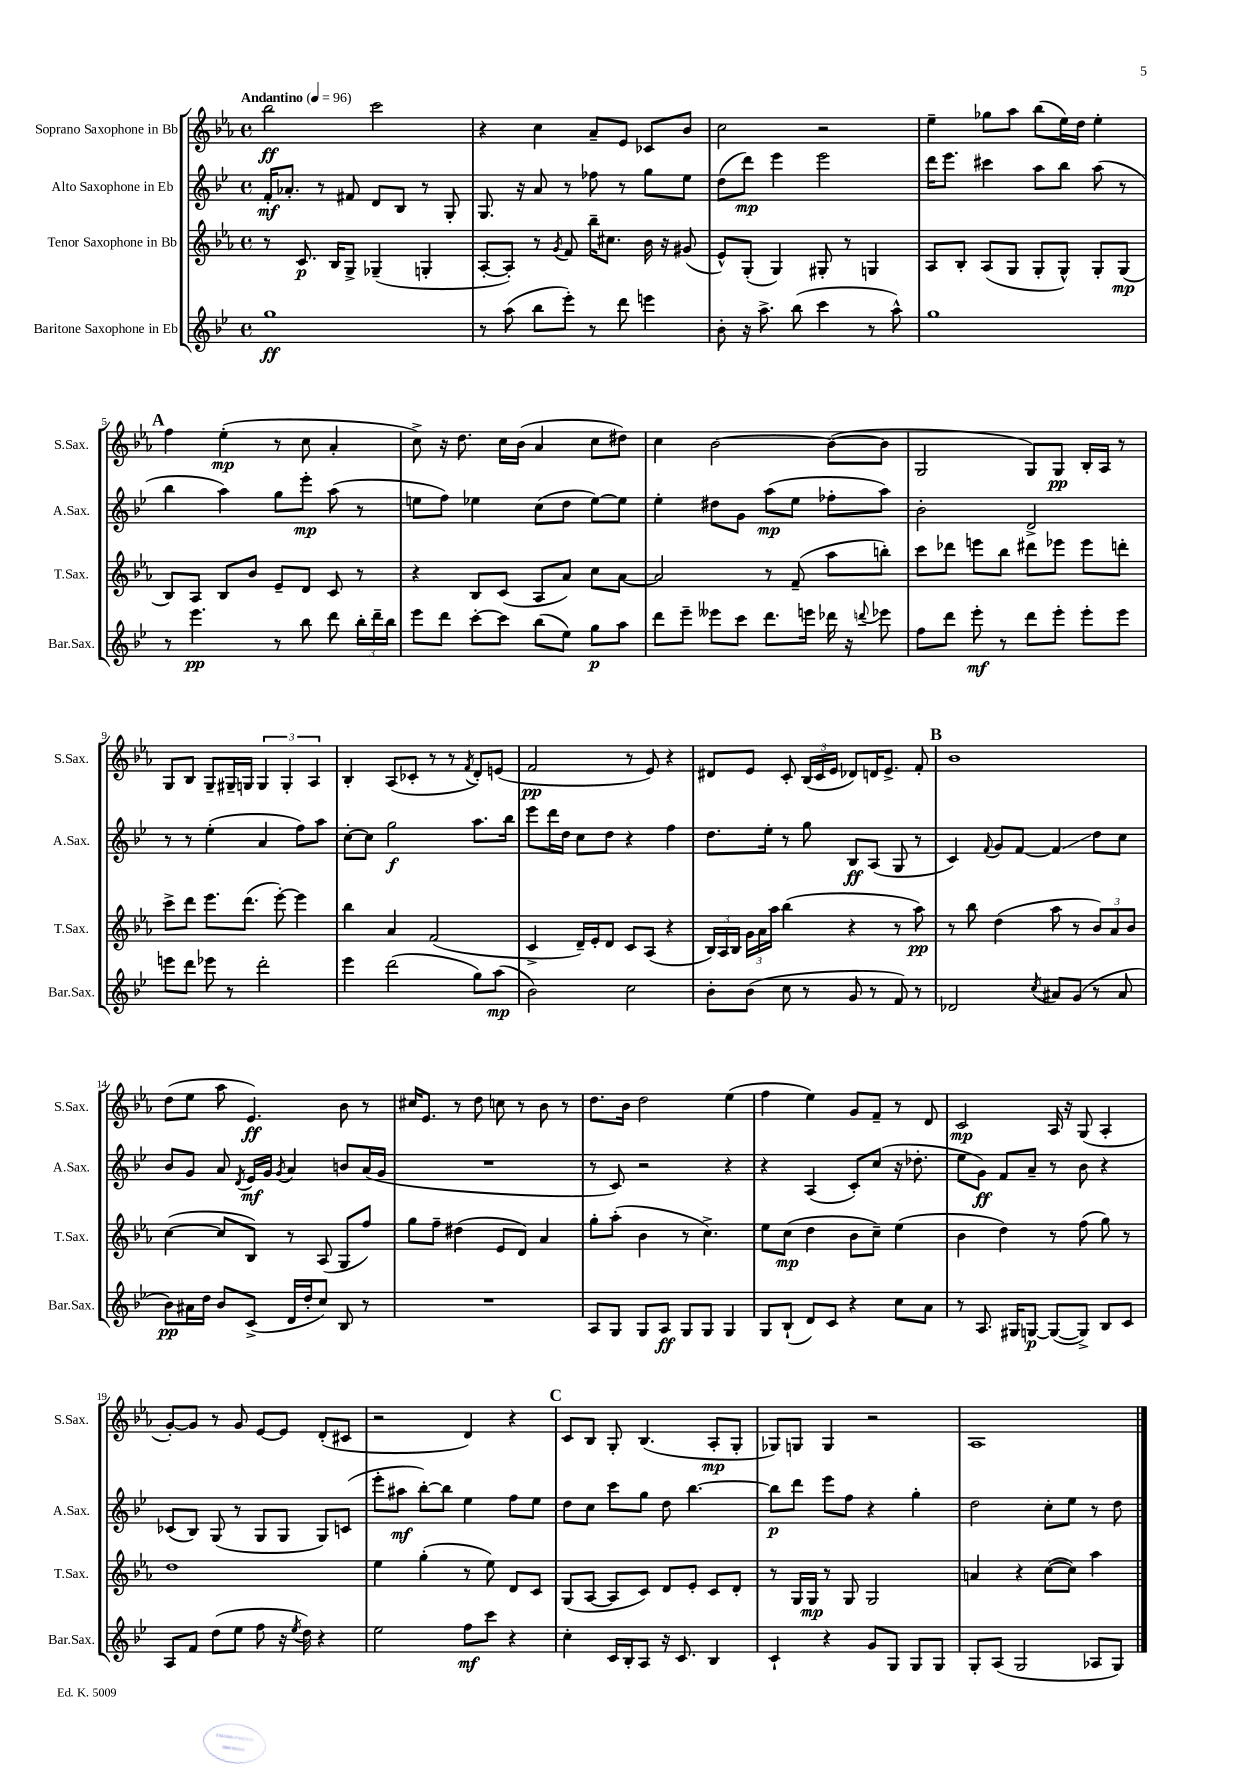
<<
\new StaffGroup <<
\new Staff = "s0" \with { instrumentName = "Soprano Saxophone in Bb" shortInstrumentName = "S.Sax." } {
    \clef treble \key ees \major \defaultTimeSignature \time 4/4 \tempo "Andantino" 4 = 96
    \autoBeamOff bes''2\ff c'''2 |
    r4 c''4 aes'8[-- ees'8] ces'8[ bes'8] |
    c''2 r2 |
    ees''4-- ges''8[ aes''8] bes''8[( ees''16) d''16] ees''4-. |
    \mark \markup { \bold "A" } f''4 ees''4-.\mp( r8 c''8 aes'4-. |
    c''8->) r16 d''8. c''16[ bes'16]( aes'4 c''8[ dis''8]) |
    c''4 bes'2~ bes'8[~( bes'8] |
    g2 g8[) g8]\pp bes16[-. aes16] r8 |
    g8[ bes8] g8[-- gis16-- g16] \tuplet 3/2 { g4 g4-. aes4 } |
    bes4-. aes8[( ces'8]-. r8 r8 \acciaccatura { f'8 } d'8[-.) e'8]( |
    f'2\pp r8 ees'8) r4 |
    dis'8[ ees'8] c'8-. \tuplet 3/2 { bes16[( c'16 ees'16] } des'8[) d'16 ees'8.]-> f'8-. |
    \mark \markup { \bold "B" } bes'1 |
    d''8[( ees''8] aes''8 ees'4.\ff) bes'8 r8 |
    cis''16[ ees'8.] r8 d''8 c''8 r8 bes'8 r8 |
    d''8.[ bes'16] d''2 ees''4( |
    f''4 ees''4) g'8[ f'8]-- r8 d'8 |
    c'2\mp aes16 r16 g8( aes4-. |
    g'8[~-.) g'8] r8 g'8 ees'8[~ ees'8] d'8[-.( cis'8] |
    r2 d'4) r4 |
    \mark \markup { \bold "C" } c'8[ bes8] g8-. bes4.( aes8[-.\mp g8]-. |
    ges8[) g8] g4 r2 |
    aes1 \bar "|." |
}
\new Staff = "s1" \with { instrumentName = "Alto Saxophone in Eb" shortInstrumentName = "A.Sax." } {
    \clef treble \key bes \major \defaultTimeSignature \time 4/4
    \autoBeamOff f'16[-.\mf aes'8.]-. r8 fis'8 d'8[ bes8] r8 g8-. |
    g8. r16 a'8 r8 fes''8 r8 g''8[ ees''8] |
    d''8[( d'''8]\mp) ees'''4 ees'''2 |
    d'''16[ ees'''8.] cis'''4 a''8[ bes''8] a''8( r8 |
    \mark \markup { \bold "A" } bes''4 a''4) g''8[ ees'''8]-.\mp a''8( r8 |
    e''8[ f''8]) ees''4 c''8[( d''8] ees''8[~) ees''8] |
    ees''4-. dis''8[ g'8] a''8[\mp( ees''8] fes''8[-. a''8]) |
    bes'2-. d'2-> |
    r8 r8 ees''4-.( a'4 f''8[) a''8] |
    c''8[~-. c''8] g''2\f a''8.[ bes''16] |
    ees'''8[ d'''16 d''16] c''8[ d''8] r4 f''4 |
    d''8.[ ees''16]-. r8 g''8 bes8[\ff a8]( g8 r8 |
    \mark \markup { \bold "B" } c'4) \appoggiatura { f'8 } g'8[ f'8]~ f'4\glissando d''8[ c''8] |
    bes'8[ g'8] a'8 \acciaccatura { d'8 } ees'16[\mf g'16] \acciaccatura { g'8 } a'4 b'8[ a'16( g'16] |
    R1 |
    r8 c'8) r2 r4 |
    r4 a4( c'8[-.) c''8]( r16 des''8.-. |
    ees''8[ g'8]\ff) f'8[ a'8]-- r8 bes'8 r4 |
    ces'8[( bes8]) g8( r8 g8[ g8] g8[) c'8]( |
    ees'''8[-. ais''8]\mf bes''8[~-.) bes''8] ees''4 f''8[ ees''8] |
    \mark \markup { \bold "C" } d''8[ c''8] c'''8[ g''8] d''8 bes''4.~ |
    bes''8[\p d'''8] ees'''8[ f''8] r4 g''4-. |
    d''2 c''8[-. ees''8] r8 d''8 \bar "|." |
}
\new Staff = "s2" \with { instrumentName = "Tenor Saxophone in Bb" shortInstrumentName = "T.Sax." } {
    \clef treble \key ees \major \defaultTimeSignature \time 4/4
    \autoBeamOff r8 c'8.\p bes16[ g8]-> ges4--( g4-. |
    aes8[~-. aes8]-.) r8 \acciaccatura { g'8 } f'8 bes''16[-- cis''8.] bes'16 r16 gis'8( |
    ees'8[-^) g8]-.( g4) gis8-. r8 g4 |
    aes8[ bes8]-. aes8[( g8] g8[-. g8]-^) g8[-. g8]\mp( |
    \mark \markup { \bold "A" } bes8[) aes8] bes8[ bes'8] ees'8[-- d'8] c'8 r8 |
    r4 bes8[ c'8]( aes8[ aes'8]) c''8[ aes'8]~ |
    aes'2 r8 f'8--( aes''8[ b''8]-.) |
    c'''8[ des'''8] e'''8[ bes''8] dis'''8[ ees'''8] ees'''8[ d'''8]-. |
    c'''8[-> d'''8] ees'''8.[ d'''8.]( ees'''8~-.) ees'''4 |
    bes''4 aes'4 f'2( |
    c'4-> d'16[--) ees'16-. d'8] c'8[ aes8]( r4 |
    \tuplet 3/2 { bes16[) aes16 bes16] } \tuplet 3/2 { g'16[ aes'16 aes''16] } bes''4( r4 r8 aes''8\pp) |
    \mark \markup { \bold "B" } r8 bes''8 d''4( aes''8 r8 \tuplet 3/2 { bes'8[) aes'8 bes'8] } |
    c''4~( c''8[ bes8]) r8 aes8( g8[ f''8]) |
    g''8[ f''8]-- dis''4( ees'8[ d'8]) aes'4 |
    g''8[-. aes''8]-.( bes'4 r8 c''4.->) |
    ees''8[ c''8]\mp( d''4 bes'8[ c''8]--) ees''4( |
    bes'4 d''4) r8 f''8( g''8) r8 |
    d''1 |
    ees''4 g''4-.( r8 ees''8) d'8[ c'8] |
    \mark \markup { \bold "C" } g8[( aes8]~ aes8[ c'8]) d'8[ ees'8]-. c'8[ d'8]-. |
    r8 g16[ g16]\mp r8 g8 g2 |
    a'4 r4 c''8[~( c''8]) aes''4 \bar "|." |
}
\new Staff = "s3" \with { instrumentName = "Baritone Saxophone in Eb" shortInstrumentName = "Bar.Sax." } {
    \clef treble \key bes \major \defaultTimeSignature \time 4/4
    \autoBeamOff g''1\ff |
    r8 a''8( bes''8[ ees'''8]-.) r8 d'''8 e'''4 |
    bes'8-. r16 a''8.-> bes''8( c'''4 r8 a''8-^) |
    g''1 |
    \mark \markup { \bold "A" } r8 ees'''4.\pp r8 bes''8 d'''8 \tuplet 3/2 { bes''16[-. d'''16-- bes''16] } |
    ees'''8[ d'''8] c'''8[~-. c'''8] bes''8[( ees''8]) g''8[\p a''8] |
    d'''8[ ees'''8]-- eeses'''8[ c'''8] d'''8.[ e'''16] des'''16 r16 \appoggiatura { d'''8 } ees'''8 |
    f''8[ d'''8] ees'''8-.\mf r8 d'''8[ ees'''8]-. ees'''8[-. ees'''8] |
    e'''8[ d'''8] ees'''8 r8 d'''2-. |
    ees'''4 d'''2( g''8[) a''8]\mp( |
    bes'2) c''2 |
    bes'8[-. bes'8]( c''8 r8 g'8 r8 f'8) r8 |
    \mark \markup { \bold "B" } des'2 \acciaccatura { c''8 } ais'8[ g'8]( r8 ais'8 |
    bes'8[\pp) ais'16 d''16] bes'8[ c'8]->( d'16[ d''16-. c''8]) bes8 r8 |
    R1 |
    a8[ g8] g8[ a8]\ff g8[ g8] g4 |
    g8[ bes8]-!( d'8[) c'8] r4 c''8[ a'8] |
    r8 a8. gis16[ g8]~\p g8[~( g8]->) bes8[ c'8] |
    a8[ f'8] d''8[( ees''8] f''8 r16 \acciaccatura { ees''8 } d''16) r4 |
    ees''2 f''8[\mf c'''8] r4 |
    \mark \markup { \bold "C" } c''4-. c'16[ bes16-. a8] r16 c'8. bes4 |
    c'4-! r4 g'8[ g8] g8[ g8] |
    g8[-. a8]( g2 aes8[ g8]) \bar "|." |
}
>>
>>
